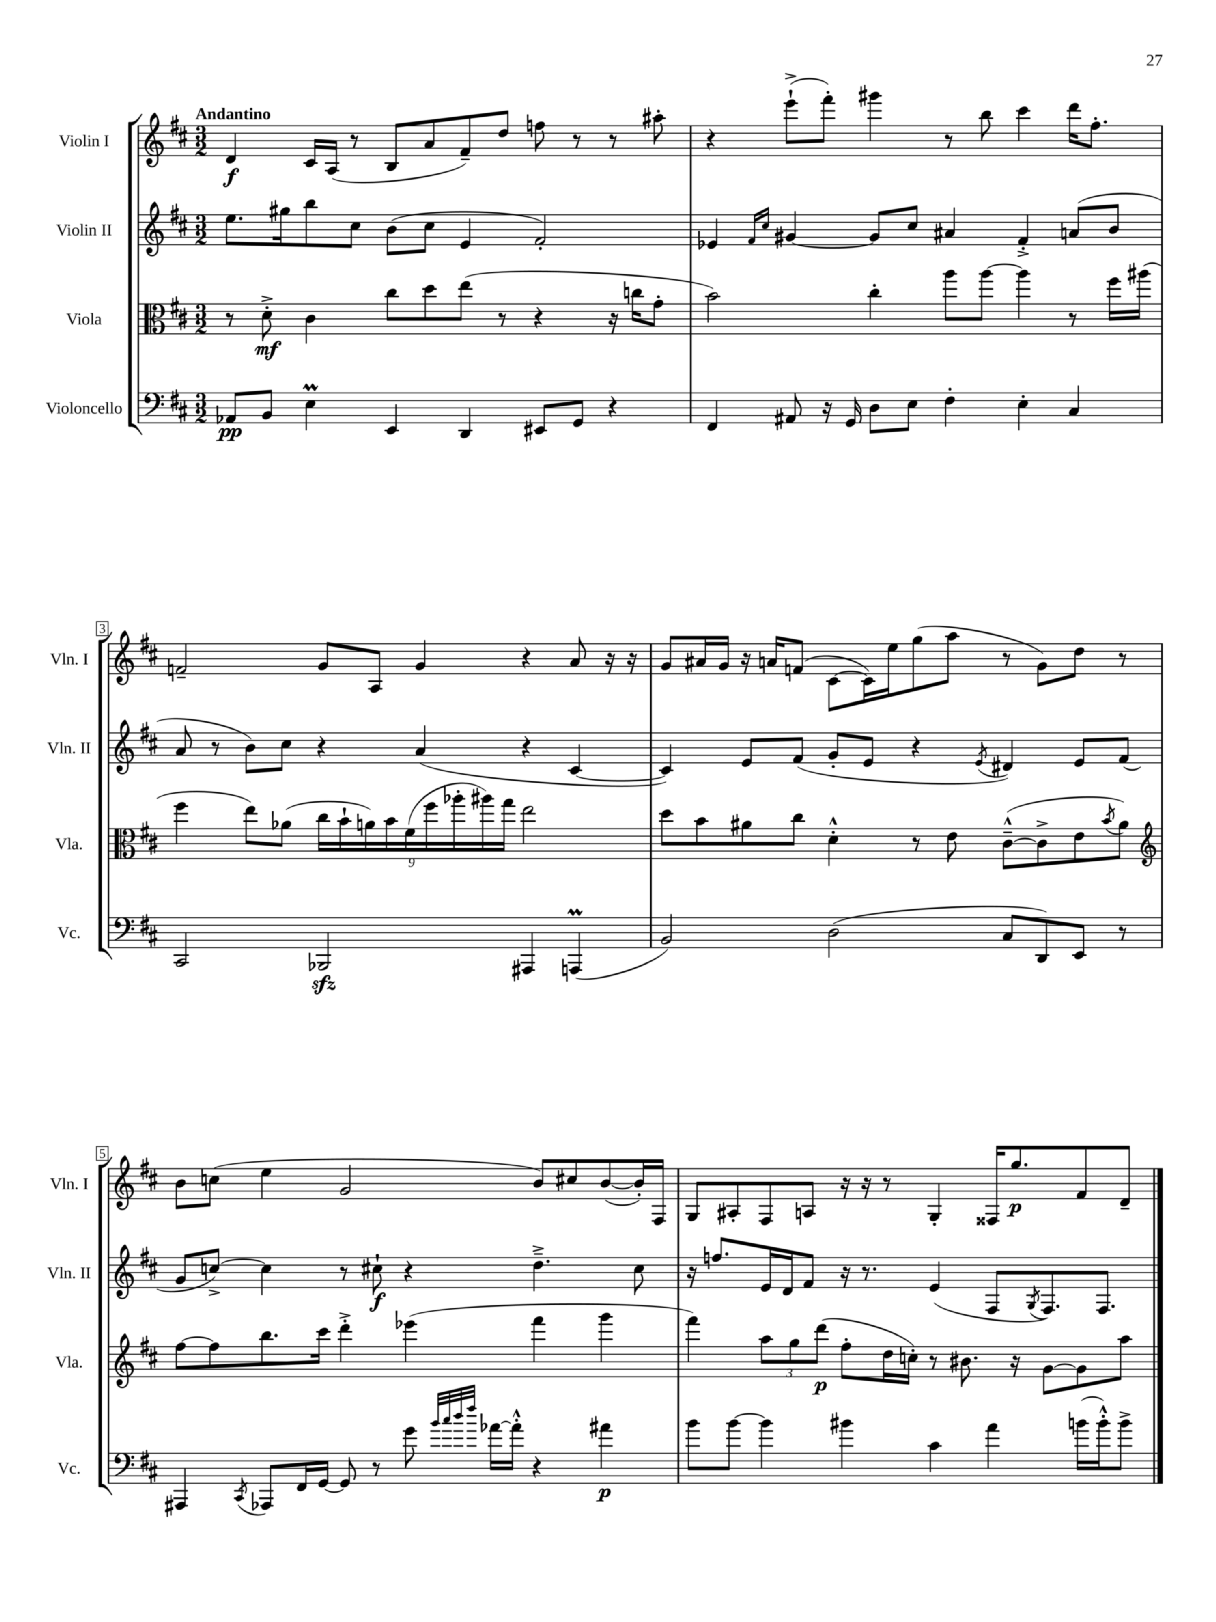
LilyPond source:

<<
\new StaffGroup <<
\new Staff = "s0" \with { instrumentName = "Violin I" shortInstrumentName = "Vln. I" } {
    \clef treble \key d \major \numericTimeSignature \time 3/2 \tempo "Andantino"
    d'4\f cis'16 a16( r8 b8 a'8 fis'8--) d''8 f''8 r8 r8 ais''8-. |
    r4 e'''8-!->( fis'''8-.) gis'''4 r8 b''8 cis'''4 d'''16 fis''8.-. |
    f'2-- g'8 a8 g'4 r4 a'8 r16 r16 |
    g'8 ais'16 g'16 r16 a'16 f'8( cis'8~ cis'16) e''16 g''8( a''8 r8 g'8) d''8 r8 |
    b'8 c''8( e''4 g'2 b'8) cis''8 b'8~( b'16-.) fis16 |
    g8 ais8-. fis8 a8 r16 r16 r8 g4-. fisis16 g''8.\p fis'8 d'8-- \bar "|." |
}
\new Staff = "s1" \with { instrumentName = "Violin II" shortInstrumentName = "Vln. II" } {
    \clef treble \key d \major \numericTimeSignature \time 3/2
    e''8. gis''16 b''8 cis''8 b'8( cis''8 e'4 fis'2-.) |
    ees'4 \grace { fis'16 cis''16 } gis'4~ gis'8 cis''8 ais'4 fis'4-.-> a'8( b'8 |
    a'8 r8 b'8) cis''8 r4 a'4( r4 cis'4~ |
    cis'4) e'8 fis'8( g'8-. e'8 r4 \acciaccatura { e'8 } dis'4) e'8 fis'8( |
    g'8 c''8~->) c''4 r8 cis''8-!\f r4 d''4.---> cis''8 |
    r16 f''8. e'16 d'16 fis'8 r16 r8. e'4( fis8 \acciaccatura { g8 } fis8.) fis8. \bar "|." |
}
\new Staff = "s2" \with { instrumentName = "Viola" shortInstrumentName = "Vla." } {
    \clef alto \key d \major \numericTimeSignature \time 3/2
    r8 d'8-.->\mf cis'4 cis''8 d''8 e''8( r8 r4 r16 c''16 g'8-. |
    b'2) cis''4-. a''8 a''8~ a''4 r8 fis''16 ais''16( |
    fis''4 e''8) aes'8( \tuplet 9/8 { cis''16 b'16-! a'16) b'16 fis'16( fis''16 aes''16-. ais''16) g''16 } e''2 |
    d''8 b'8 ais'8 cis''8 d'4-.-^ r8 e'8 cis'8~---^( cis'8-> e'8 \acciaccatura { b'8 } ais'8) |
    \clef treble fis''8~ fis''8 b''8. cis'''16 d'''4-.-> ees'''4( fis'''4 g'''4 |
    fis'''4) \tuplet 3/2 { a''8 g''8 d'''8\p( } fis''8-. d''16 c''16-.) r8 bis'8. r16 g'8~ g'8 a''8 \bar "|." |
}
\new Staff = "s3" \with { instrumentName = "Violoncello" shortInstrumentName = "Vc." } {
    \clef bass \key d \major \numericTimeSignature \time 3/2
    aes,8\pp b,8 e4\prall e,4 d,4 eis,8 g,8 r4 |
    fis,4 ais,8 r16 g,16 d8 e8 fis4-. e4-. cis4 |
    cis,2 bes,,2\sfz ais,,4 a,,4\prall( |
    b,2) d2( cis8 d,8) e,8 r8 |
    ais,,4 \acciaccatura { cis,8 } aes,,8 fis,16 g,16~ g,8 r8 g'8 \grace { b'32 cis''32 d''32 fis''32 } aes'16~ aes'16-.-^ r4 ais'4\p |
    b'8 b'8~ b'4 bis'4 cis'4 a'4 b'16( b'16-.-^) b'8-> \bar "|." |
}
>>
>>
\layout { \context { \Score \override BarNumber.stencil = #(make-stencil-boxer 0.1 0.3 ly:text-interface::print) } }
